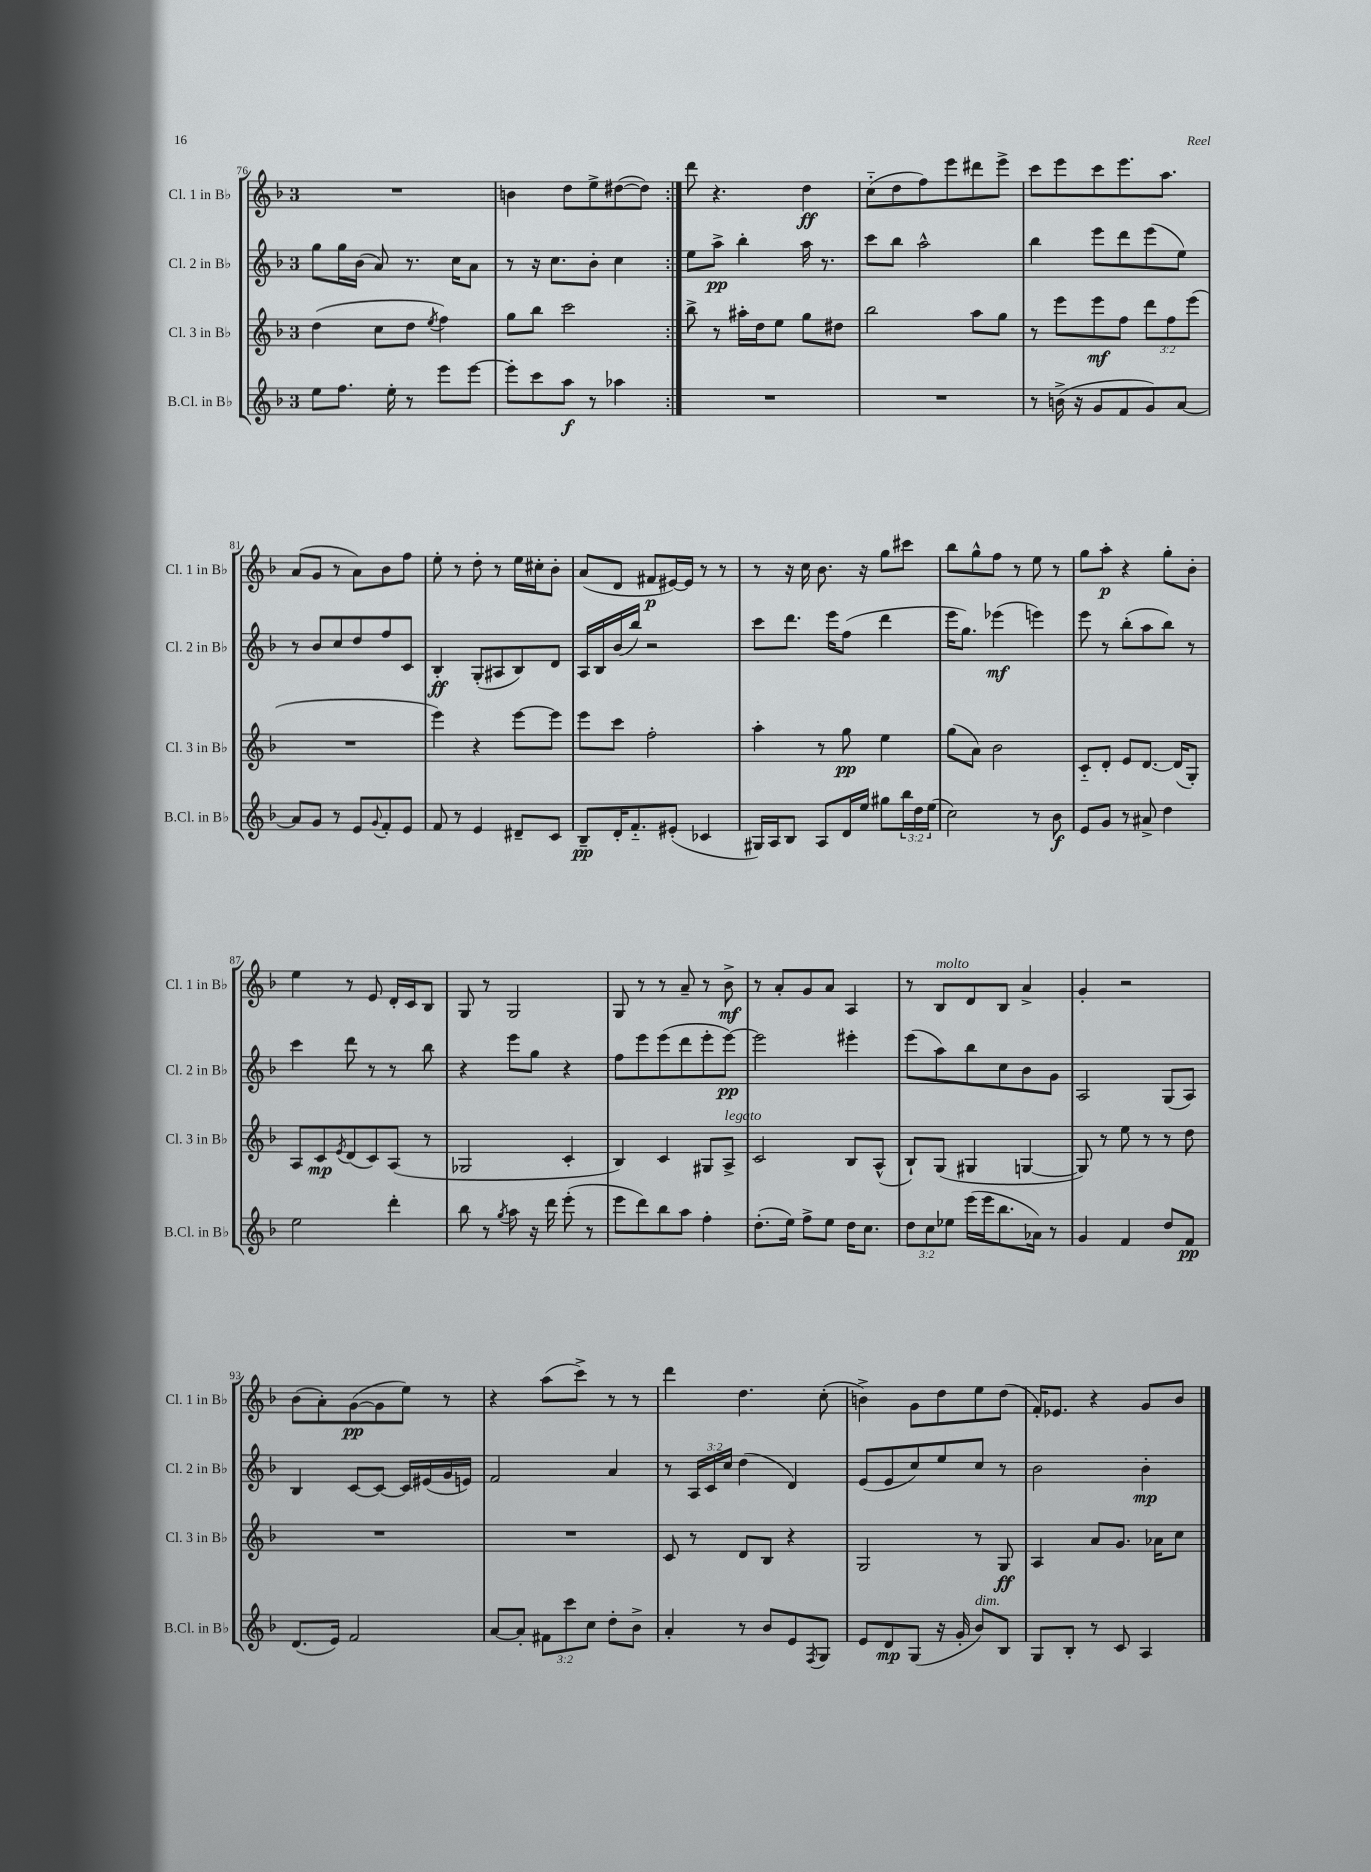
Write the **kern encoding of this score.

**kern	**dynam	**kern	**dynam	**kern	**dynam	**kern	**dynam
*part4	*part4	*part3	*part3	*part2	*part2	*part1	*part1
*staff4	*staff4	*staff3	*staff3	*staff2	*staff2	*staff1	*staff1
*I"B.Cl. in B♭	*	*I"Cl. 3 in B♭	*	*I"Cl. 2 in B♭	*	*I"Cl. 1 in B♭	*
*I'B.Cl. in B♭	*	*I'Cl. 3 in B♭	*	*I'Cl. 2 in B♭	*	*I'Cl. 1 in B♭	*
*clefG2	*	*clefG2	*	*clefG2	*	*clefG2	*
*k[b-]	*	*k[b-]	*	*k[b-]	*	*k[b-]	*
*M3/4	*	*M3/4	*	*M3/4	*	*M3/4	*
=76	=76	=76	=76	=76	=76	=76	=76
8ee\L	.	(4dd\	.	8gg\L	.	2.r	.
8.ff\J	.	.	.	16gg\L	.	.	.
.	.	.	.	(16b-\JJ	.	.	.
.	.	8cc\L	.	8a/)	.	.	.
16ee'\	.	.	.	.	.	.	.
8r	.	8dd\J	.	8.r	.	.	.
.	.	8qee/	.	.	.	.	.
8eee\L	.	4ff\)	.	.	.	.	.
.	.	.	.	16cc\KL	.	.	.
[8eee\J	.	.	.	8a\J	.	.	.
=77	=77	=77	=77	=77	=77	=77	=77
8eee'\L]	.	8gg\L	.	8r	.	4bn\	.
8ccc\	.	8bb-\J	.	16r	.	.	.
.	.	.	.	8.cc\L	.	.	.
8aa\J	f	2ccc\	.	.	.	8dd\L	.
8r	.	.	.	8b-'\J	.	8ee^\	.
4aa-X\	.	.	.	4cc\	.	([8dd#X\	.
.	.	.	.	.	.	8dd#\J])	.
=78:|!	=78:|!	=78:|!	=78:|!	=78:|!	=78:|!	=78:|!	=78:|!
2.r	.	8bb-^\	.	8ee\L	.	8ddd\	.
.	.	8r	.	8aa^\J	pp	4.r	.
.	.	16aa#X'\LL	.	4bb-'\	.	.	.
.	.	16dd\J	.	.	.	.	.
.	.	8ee\J	.	.	.	.	.
.	.	8gg\L	.	16aa\	.	4dd\	ff
.	.	.	.	8.r	.	.	.
.	.	8dd#X\J	.	.	.	.	.
=79	=79	=79	=79	=79	=79	=79	=79
2.r	.	2bb-\	.	8ccc\L	.	(8cc\L	.
.	.	.	.	8bb-\J	.	8dd\	.
.	.	.	.	2aa^^\	.	8ff\)	.
.	.	.	.	.	.	8eee\	.
.	.	8aa\L	.	.	.	8ddd#X\	.
.	.	8gg\J	.	.	.	8eee^\J	.
=80	=80	=80	=80	=80	=80	=80	=80
8r	.	8r	.	4bb-\	.	8ccc\L	.
(16bn^\	.	8eee\L	.	.	.	8eee\	.
16r	.	.	.	.	.	.	.
8g/L	.	8eee\	mf	8eee\L	.	8ccc\	.
8f/	.	8ff\J	.	8ddd\	.	8.eee\	.
8g/)	.	12ddd\L	.	(8eee\	.	.	.
.	.	.	.	.	.	8.aa\J	.
.	.	12ff\	.	.	.	.	.
[8a/J	.	.	.	8ee\J)	.	.	.
.	.	(12eee\J	.	.	.	.	.
!!LO:LB:g=z
=81	=81	=81	=81	=81	=81	=81	=81
8a/L]	.	2.r	.	8r	.	(8a/L	.
8g/J	.	.	.	8b-/L	.	8g/J	.
8r	.	.	.	8cc/	.	8r	.
8e/L	.	.	.	8dd/	.	8a\L)	.
8qqg/	.	.	.	.	.	.	.
8f'/	.	.	.	8ff/	.	8b-\	.
8e/J	.	.	.	8c/J	.	8ff\J	.
=82	=82	=82	=82	=82	=82	=82	=82
8f/	.	4eee\)	.	4B-'/	ff	8ee'\	.
8r	.	.	.	.	.	8r	.
4e/	.	4r	.	(8G'/L	.	8dd'\	.
.	.	.	.	8A#X/	.	8r	.
8d#X~/L	.	[8eee\L	.	8B-/)	.	16ee\LL	.
.	.	.	.	.	.	16cc#X'\J	.
8c/J	.	8eee\J]	.	8d/J	.	8b-'\J	.
=83	=83	=83	=83	=83	=83	=83	=83
8B-~/L	pp	8eee\L	.	16A/LL	.	(8a/L	.
.	.	.	.	16B-/	.	.	.
16d'/K	.	8ccc\J	.	(16b-/	.	8d/J	.
8.f/	.	.	.	16bb-/JJ)	.	.	.
.	.	2ff'\	.	2r	.	8f#X/L	p
(8e#X'/J	.	.	.	.	.	[16e#X/L)	.
.	.	.	.	.	.	16e#/JJ]	.
4c-X/	.	.	.	.	.	8r	.
.	.	.	.	.	.	8r	.
=84	=84	=84	=84	=84	=84	=84	=84
16G#X/LL)	.	4aa'\	.	8ccc\L	.	8r	.
16A/J	.	.	.	.	.	.	.
8B-/J	.	.	.	8.ddd\J	.	16r	.
.	.	.	.	.	.	16cc\	.
8A/L	.	8r	.	.	.	8.b-\	.
.	.	.	.	16eee\KL	.	.	.
16d/L	.	8gg\	pp	(8ff\J	.	.	.
16ee/JJ	.	.	.	.	.	16r	.
8gg#X\L	.	4ee\	.	4ddd\	.	8gg\L	.
24bb-\L	.	.	.	.	.	8ccc#X\J	.
24dd\	.	.	.	.	.	.	.
(24ee\JJ	.	.	.	.	.	.	.
=85	=85	=85	=85	=85	=85	=85	=85
2cc\)	.	(8gg\L	.	16eee\KL	.	8bb-\L	.
.	.	.	.	8.gg\J)	.	.	.
.	.	8a\J)	.	.	.	8gg^^\	.
.	.	2b-\	.	(4eee-X\	mf	8ff\J	.
.	.	.	.	.	.	8r	.
8r	.	.	.	4eeen\)	.	8ee\	.
8b-\	f	.	.	.	.	8r	.
=86	=86	=86	=86	=86	=86	=86	=86
8e/L	.	8c/L	.	8eee\	.	8gg\L	.
8g/J	.	8d'/J	.	8r	.	8aa'\J	p
8r	.	8e/L	.	(8bb-'\L	.	4r	.
8a#X^/	.	[8.d/J	.	8aa\	.	.	.
4dd\	.	.	.	8bb-\J)	.	8gg'\L	.
.	.	(16d/KL]	.	.	.	.	.
.	.	8G'/J)	.	8r	.	8b-'\J	.
!!LO:LB:g=z
=87	=87	=87	=87	=87	=87	=87	=87
2ee\	.	8A/L	.	4ccc\	.	4ee\	.
.	.	8c/	mp	.	.	.	.
.	.	8qe/	.	.	.	.	.
.	.	(8d/	.	8ddd\	.	8r	.
.	.	8c/)	.	8r	.	8e/	.
4ddd'\	.	(8A/J	.	8r	.	16d'/LL	.
.	.	.	.	.	.	16c/J	.
.	.	8r	.	8bb-\	.	8B-/J	.
=88	=88	=88	=88	=88	=88	=88	=88
8bb-\	.	2G-X/	.	4r	.	8G/	.
8r	.	.	.	.	.	8r	.
8qgg/	.	.	.	.	.	.	.
8aa\	.	.	.	8eee\L	.	2G/	.
16r	.	.	.	8gg\J	.	.	.
16ddd\	.	.	.	.	.	.	.
(8eee'\	.	4c'/	.	4r	.	.	.
8r	.	.	.	.	.	.	.
=89	=89	=89	=89	=89	=89	=89	=89
8eee\L	.	4B-/)	.	8ff\L	.	8G/	.
8ddd\)	.	.	.	8eee\	.	8r	.
8bb-\	.	4c/	.	(8eee\	.	8r	.
8aa\J	.	.	.	8ddd\	.	8a~/	.
4ff'\	.	8G#X/L	.	8eee'\	.	8r	.
!	!	!LO:TX:a:i:t=legato	!	!	!	!	!
.	.	8A^/J	.	[8eee\J)	pp	8b-^\	mf
=90	=90	=90	=90	=90	=90	=90	=90
(8.dd'\L	.	2c/	.	2eee\]	.	8r	.
.	.	.	.	.	.	8a'/L	.
16ee\Jk)	.	.	.	.	.	.	.
8ff^\L	.	.	.	.	.	8g/	.
8ee\J	.	.	.	.	.	8a/J	.
16dd\KL	.	8B-/L	.	4eee#X'\	.	4A/	.
8.cc\J	.	.	.	.	.	.	.
.	.	(8A^^/J	.	.	.	.	.
=91	=91	=91	=91	=91	=91	=91	=91
12dd\L	.	8B-`/L)	.	(8eee\L	.	8r	.
12cc\	.	.	.	.	.	.	.
!	!	!	!	!	!	!LO:TX:a:i:t=molto	!
.	.	(8G/J	.	8aa\)	.	8B-/L	.
12ee-X\J	.	.	.	.	.	.	.
(16eee\LL	.	4G#X/	.	8bb-\	.	8d/	.
16eee\J	.	.	.	.	.	.	.
8.bb-\	.	.	.	8cc\	.	8B-/J	.
.	.	[4Gn/	.	8b-\	.	4a^/	.
16a-X\Jk)	.	.	.	.	.	.	.
8r	.	.	.	8g\J	.	.	.
=92	=92	=92	=92	=92	=92	=92	=92
4g/	.	8G/])	.	2A/	.	4g'/	.
.	.	8r	.	.	.	.	.
4f/	.	8ee\	.	.	.	2r	.
.	.	8r	.	.	.	.	.
8dd/L	.	8r	.	(8G/L	.	.	.
8f/J	pp	8dd\	.	8A/J)	.	.	.
!!LO:LB:g=z
=93	=93	=93	=93	=93	=93	=93	=93
(8.d/L	.	2.r	.	4B-/	.	(8b-\L	.
.	.	.	.	.	.	8a'\)	.
16e/Jk)	.	.	.	.	.	.	.
2f/	.	.	.	[8c/L	.	([8g\	pp
.	.	.	.	8c/J_	.	8g\]	.
.	.	.	.	16c/LL]	.	8ee\J)	.
.	.	.	.	(16e#X/	.	.	.
.	.	.	.	16g/	.	8r	.
.	.	.	.	16en/JJ)	.	.	.
=94	=94	=94	=94	=94	=94	=94	=94
[8a/L	.	2.r	.	2f/	.	4r	.
8a'/J]	.	.	.	.	.	.	.
12f#X\L	.	.	.	.	.	(8aa\L	.
12ccc\	.	.	.	.	.	.	.
.	.	.	.	.	.	8ccc^\J)	.
12cc\J	.	.	.	.	.	.	.
8dd'\L	.	.	.	4a/	.	8r	.
8b-^\J	.	.	.	.	.	8r	.
=95	=95	=95	=95	=95	=95	=95	=95
4a'/	.	8c/	.	8r	.	4ddd\	.
.	.	8r	.	24A/LL	.	.	.
.	.	.	.	24c/	.	.	.
.	.	.	.	24cc/JJ	.	.	.
8r	.	8d/L	.	(4dd\	.	4.dd\	.
8b-/L	.	8B-/J	.	.	.	.	.
8e/	.	4r	.	4d/)	.	.	.
8qF/	.	.	.	.	.	.	.
8G/J	.	.	.	.	.	(8cc'\	.
=96	=96	=96	=96	=96	=96	=96	=96
8e/L	.	2G/	.	(8e/L	.	4bn^\)	.
8d/	mp	.	.	8e/	.	.	.
(8G/J	.	.	.	8cc/)	.	8g\L	.
16r	.	.	.	8ee/	.	8dd\	.
16g'/	.	.	.	.	.	.	.
!LO:TX:a:i:t=dim.	!	!	!	!	!	!	!
8b-/L)	.	8r	.	8cc/J	.	8ee\	.
8B-/J	.	8G/	ff	8r	.	(8dd\J	.
=97	=97	=97	=97	=97	=97	=97	=97
8G/L	.	4A/	.	2b-\	.	16f'/KL)	.
.	.	.	.	.	.	8.e-X/J	.
8B-'/J	.	.	.	.	.	.	.
8r	.	8a/L	.	.	.	4r	.
8c/	.	8.g/J	.	.	.	.	.
4A/	.	.	.	4b-'\	mp	8g/L	.
.	.	16a-X\KL	.	.	.	.	.
.	.	8cc\J	.	.	.	8b-/J	.
==	==	==	==	==	==	==	==
*-	*-	*-	*-	*-	*-	*-	*-
